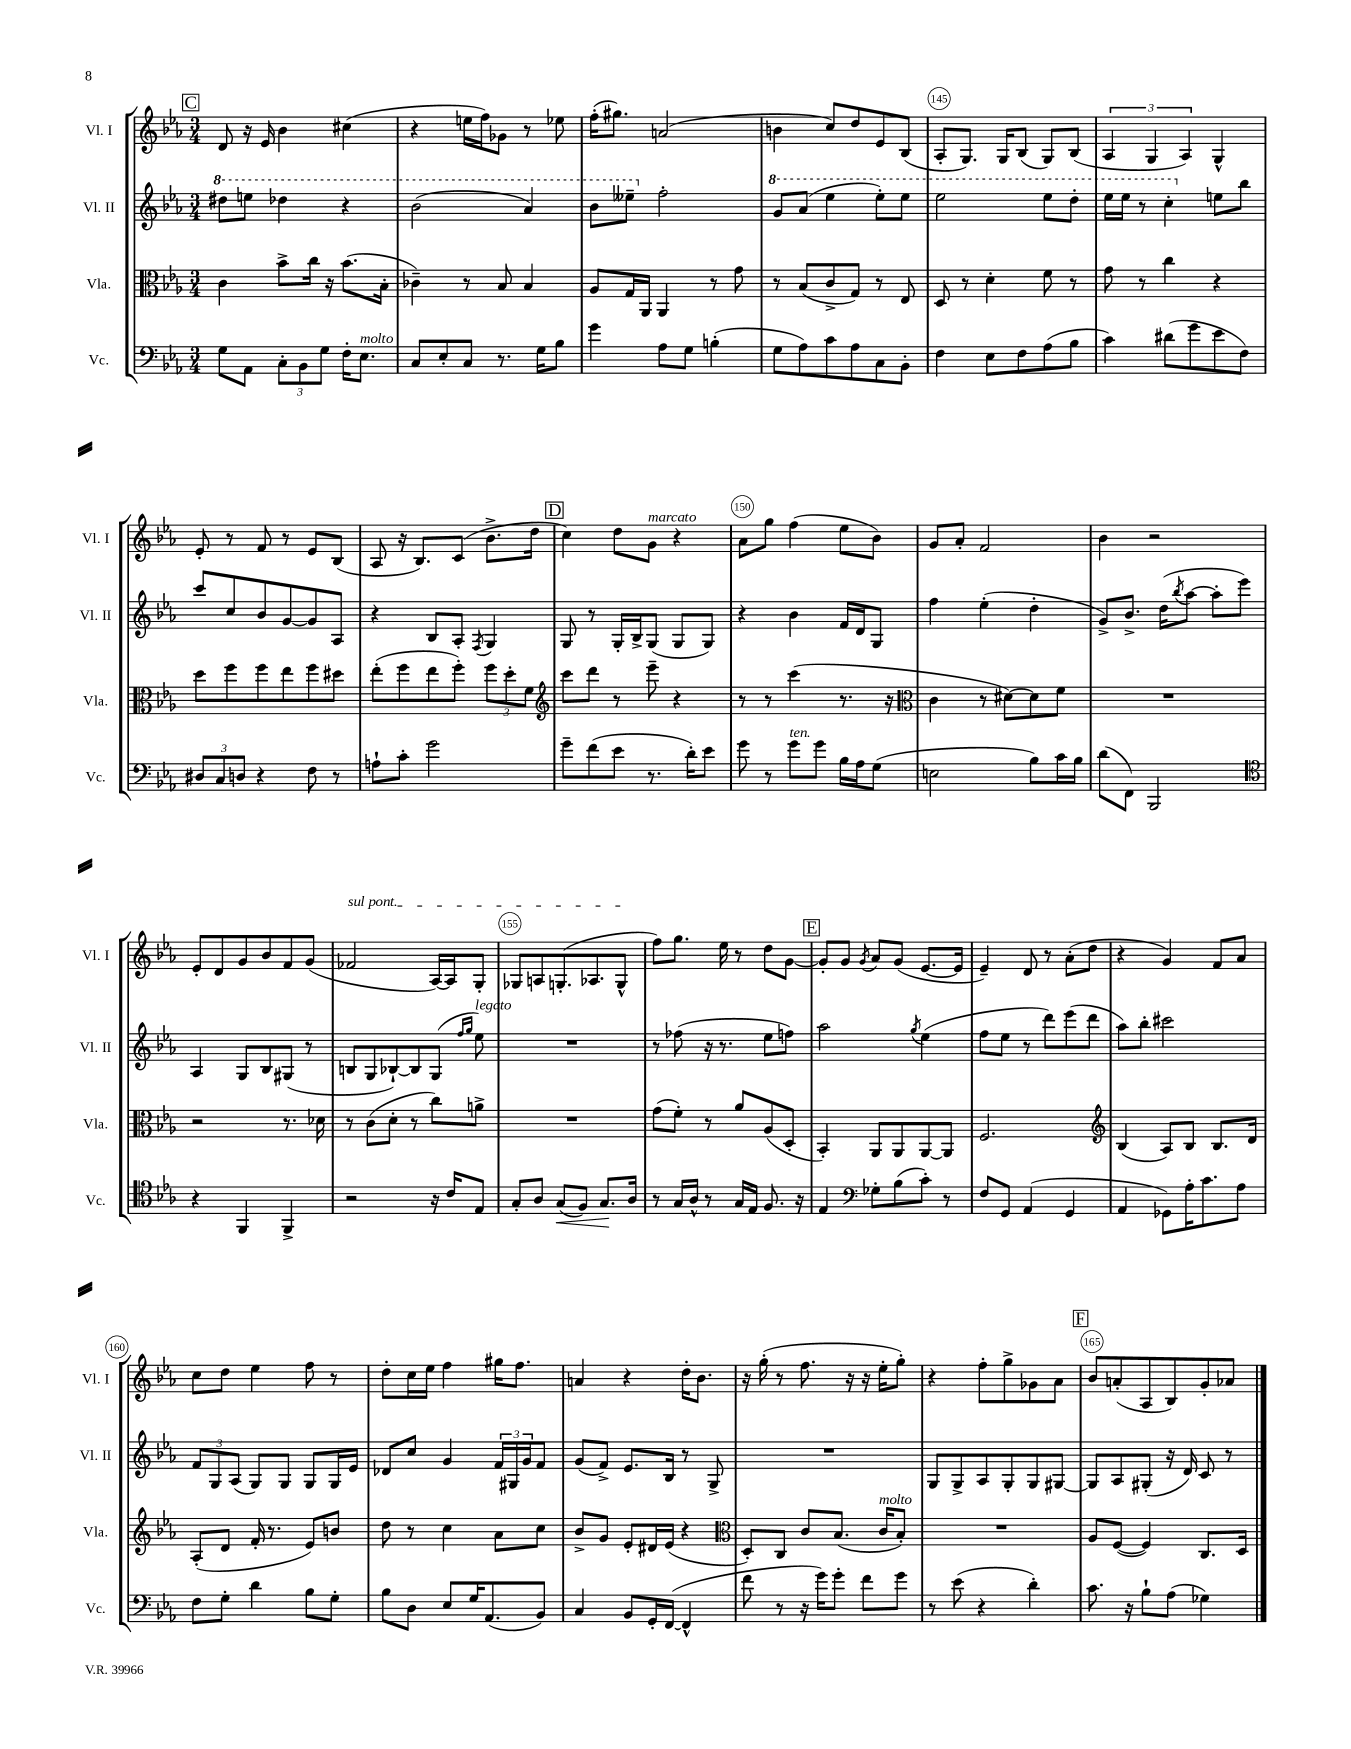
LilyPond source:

<<
\new StaffGroup <<
\new Staff = "s0" \with { instrumentName = "Vl. I" shortInstrumentName = "Vl. I" } {
    \clef treble \key ees \major \numericTimeSignature \time 3/4
    \mark \markup { \box "C" } d'8 r16 ees'16 bes'4 cis''4( |
    r4 e''16 f''16) ges'8 r8 ees''8 |
    f''16-.( gis''8.) a'2( |
    b'4 c''8) d''8 ees'8 bes8( |
    aes8-. g8.) g16 bes8( g8) bes8( |
    \tuplet 3/2 { aes4 g4 aes4) } g4-^ |
    ees'8-. r8 f'8 r8 ees'8 bes8( |
    aes8 r16 bes8.) c'8( bes'8.-> d''16 |
    \mark \markup { \box "D" } c''4) d''8 g'8^\markup { \italic "marcato" } r4 |
    aes'8 g''8 f''4( ees''8 bes'8) |
    g'8 aes'8-. f'2 |
    bes'4 r2 |
    ees'8-. d'8 g'8 bes'8 f'8 g'8( |
    \once \override TextSpanner.bound-details.left.text = \markup { \italic "sul pont." } fes'2\startTextSpan aes16~) aes16 g8-. |
    ges8 a8 g8.-.( aes8. g8-^\stopTextSpan |
    f''8) g''8. ees''16 r8 d''8 g'8~ |
    \mark \markup { \box "E" } g'8-. g'8 \acciaccatura { g'8 } aes'8 g'8( ees'8.~ ees'16 |
    ees'4--) d'8 r8 aes'8-.( d''8 |
    r4 g'4) f'8 aes'8 |
    c''8 d''8 ees''4 f''8 r8 |
    d''8-. c''16 ees''16 f''4 gis''16 f''8. |
    a'4 r4 d''16-. bes'8. |
    r16 g''16-.( r8 f''8. r16 r16 ees''16-. g''8-.) |
    r4 f''8-. g''8-> ges'8 aes'8 |
    \mark \markup { \box "F" } bes'8 a'8-.( aes8 bes8) g'8-. aes'8 \bar "|." |
}
\new Staff = "s1" \with { instrumentName = "Vl. II" shortInstrumentName = "Vl. II" } {
    \clef treble \key ees \major \numericTimeSignature \time 3/4
    \mark \markup { \box "C" } \ottava #1 dis'''8 e'''8 des'''4 r4 |
    bes''2( aes''4) |
    bes''8 eeses'''8-- \ottava #0 f''2-. |
    \ottava #1 g''8 aes''8( ees'''4 ees'''8-.) ees'''8 |
    ees'''2 ees'''8 d'''8-. |
    ees'''16 ees'''16 r8 c'''4-. \ottava #0 e''8 bes''8 |
    c'''8 c''8 bes'8 g'8~ g'8 aes8 |
    r4 bes8 aes8-. \acciaccatura { f8 } g4 |
    \mark \markup { \box "D" } g8 r8 g16-. bes16-> g8( g8 g8) |
    r4 bes'4 f'16 d'16 g8 |
    f''4 ees''4-.( d''4-. |
    g'8->) bes'8.-> d''16( \acciaccatura { bes''8 } aes''8~ aes''8-. ees'''8) |
    aes4 g8 bes8 gis8( r8 |
    b8 g8 bes8~-!) bes8 g8( \grace { f''16 g''16 } ees''8^\markup { \italic "legato" }) |
    R2. |
    r8 fes''8( r16 r8. ees''8 f''8) |
    \mark \markup { \box "E" } aes''2 \acciaccatura { g''8 } ees''4( |
    f''8 ees''8 r8 d'''8) ees'''8( d'''8 |
    aes''8) bes''8-. cis'''2 |
    \tuplet 3/2 { f'8 g8 aes8( } g8) g8 g8 g16 ees'16 |
    des'8 c''8 g'4 \tuplet 3/2 { f'16 gis16 g'16 } f'8 |
    g'8( f'8->) ees'8. bes16 r8 g8-> |
    R2. |
    g8 g8-> aes8 g8-. g8 gis8~ |
    \mark \markup { \box "F" } gis8 aes8 gis8-.( r16 d'16) c'8 r8 \bar "|." |
}
\new Staff = "s2" \with { instrumentName = "Vla." shortInstrumentName = "Vla." } {
    \clef alto \key ees \major \numericTimeSignature \time 3/4
    \mark \markup { \box "C" } c'4 bes'8-> c''16 r16 bes'8.( bes16-. |
    ces'4--) r8 bes8 bes4 |
    aes8 g16 aes,16 aes,4 r8 g'8 |
    r8 bes8( c'8-> g8) r8 ees8 |
    d8 r8 d'4-. f'8 r8 |
    g'8 r8 c''4 r4 |
    d''8 f''8 f''8 ees''8 f''8 dis''8 |
    ees''8-.( f''8 ees''8 f''8-.) \tuplet 3/2 { f''8 d''8-. f'8 } |
    \mark \markup { \box "D" } \clef treble c'''8 d'''8 r8 ees'''8-- r4 |
    r8 r8 c'''4( r8. r16 |
    \clef alto c'4 r8 dis'8~) dis'8 f'8 |
    R2. |
    r2 r8. des'16 |
    r8 c'8( d'8-. r8 c''8) a'8-> |
    R2. |
    g'8( f'8-.) r8 aes'8 aes8( d8-. |
    \mark \markup { \box "E" } bes,4-.) aes,8 aes,8 aes,8~ aes,8 |
    f2. |
    \clef treble bes4( aes8) bes8 bes8. d'16 |
    aes8-.( d'8 f'16-. r8. ees'8) b'8 |
    d''8 r8 c''4 aes'8 c''8 |
    bes'8-> g'8 ees'8-. dis'16 ees'16( r4 |
    \clef alto d8-.) c8 c'8 bes8.( c'16^\markup { \italic "molto" } bes8-.) |
    R2. |
    \mark \markup { \box "F" } aes8 f8~( f4) c8. d16 \bar "|." |
}
\new Staff = "s3" \with { instrumentName = "Vc." shortInstrumentName = "Vc." } {
    \clef bass \key ees \major \numericTimeSignature \time 3/4
    \mark \markup { \box "C" } g8 aes,8 \tuplet 3/2 { c8-. bes,8 g8 } f16-. ees8.^\markup { \italic "molto" } |
    c8 ees8-. c8 r8. g16 bes8 |
    g'4 aes8 g8 b4-.( |
    g8 aes8) c'8 aes8 c8 bes,8-. |
    f4 ees8 f8 aes8( bes8 |
    c'4) dis'8( g'8 ees'8 f8) |
    \tuplet 3/2 { dis8 c8 d8 } r4 f8 r8 |
    a8-! c'8-. g'2 |
    \mark \markup { \box "D" } g'8-- f'8( ees'8 r8. d'16-.) ees'8 |
    g'8 r8 g'8^\markup { \italic "ten." } g'8 bes16 aes16 g8( |
    e2 bes8) c'16 bes16 |
    d'8( f,8) bes,,2 |
    \clef tenor r4 f,4 f,4-> |
    r2 r16 c'16 ees8 |
    g8-. aes8 g8\<( f8) g8.\! aes16 |
    r8 g16 aes16-^ r8 g16 ees16 f8. r16 |
    \mark \markup { \box "E" } ees4 \clef bass ges8-. bes8( c'8-.) r8 |
    f8 g,8 aes,4( g,4 |
    aes,4 ges,8) aes16-. c'8. aes8 |
    f8 g8-. d'4 bes8 g8-. |
    bes8 d8 ees8 g16 aes,8.( bes,8) |
    c4 bes,8 g,16-. f,16~( f,4-^ |
    f'8 r8 r16 g'16) g'8-. f'8 g'8 |
    r8 ees'8( r4 d'4-.) |
    \mark \markup { \box "F" } c'8. r16 bes8-! aes8( ges4) \bar "|." |
}
>>
>>
\layout { \context { \Score currentBarNumber = #141 \override BarNumber.break-visibility = ##(#f #t #t) barNumberVisibility = #(every-nth-bar-number-visible 5) \override BarNumber.stencil = #(make-stencil-circler 0.1 0.3 ly:text-interface::print) } }
